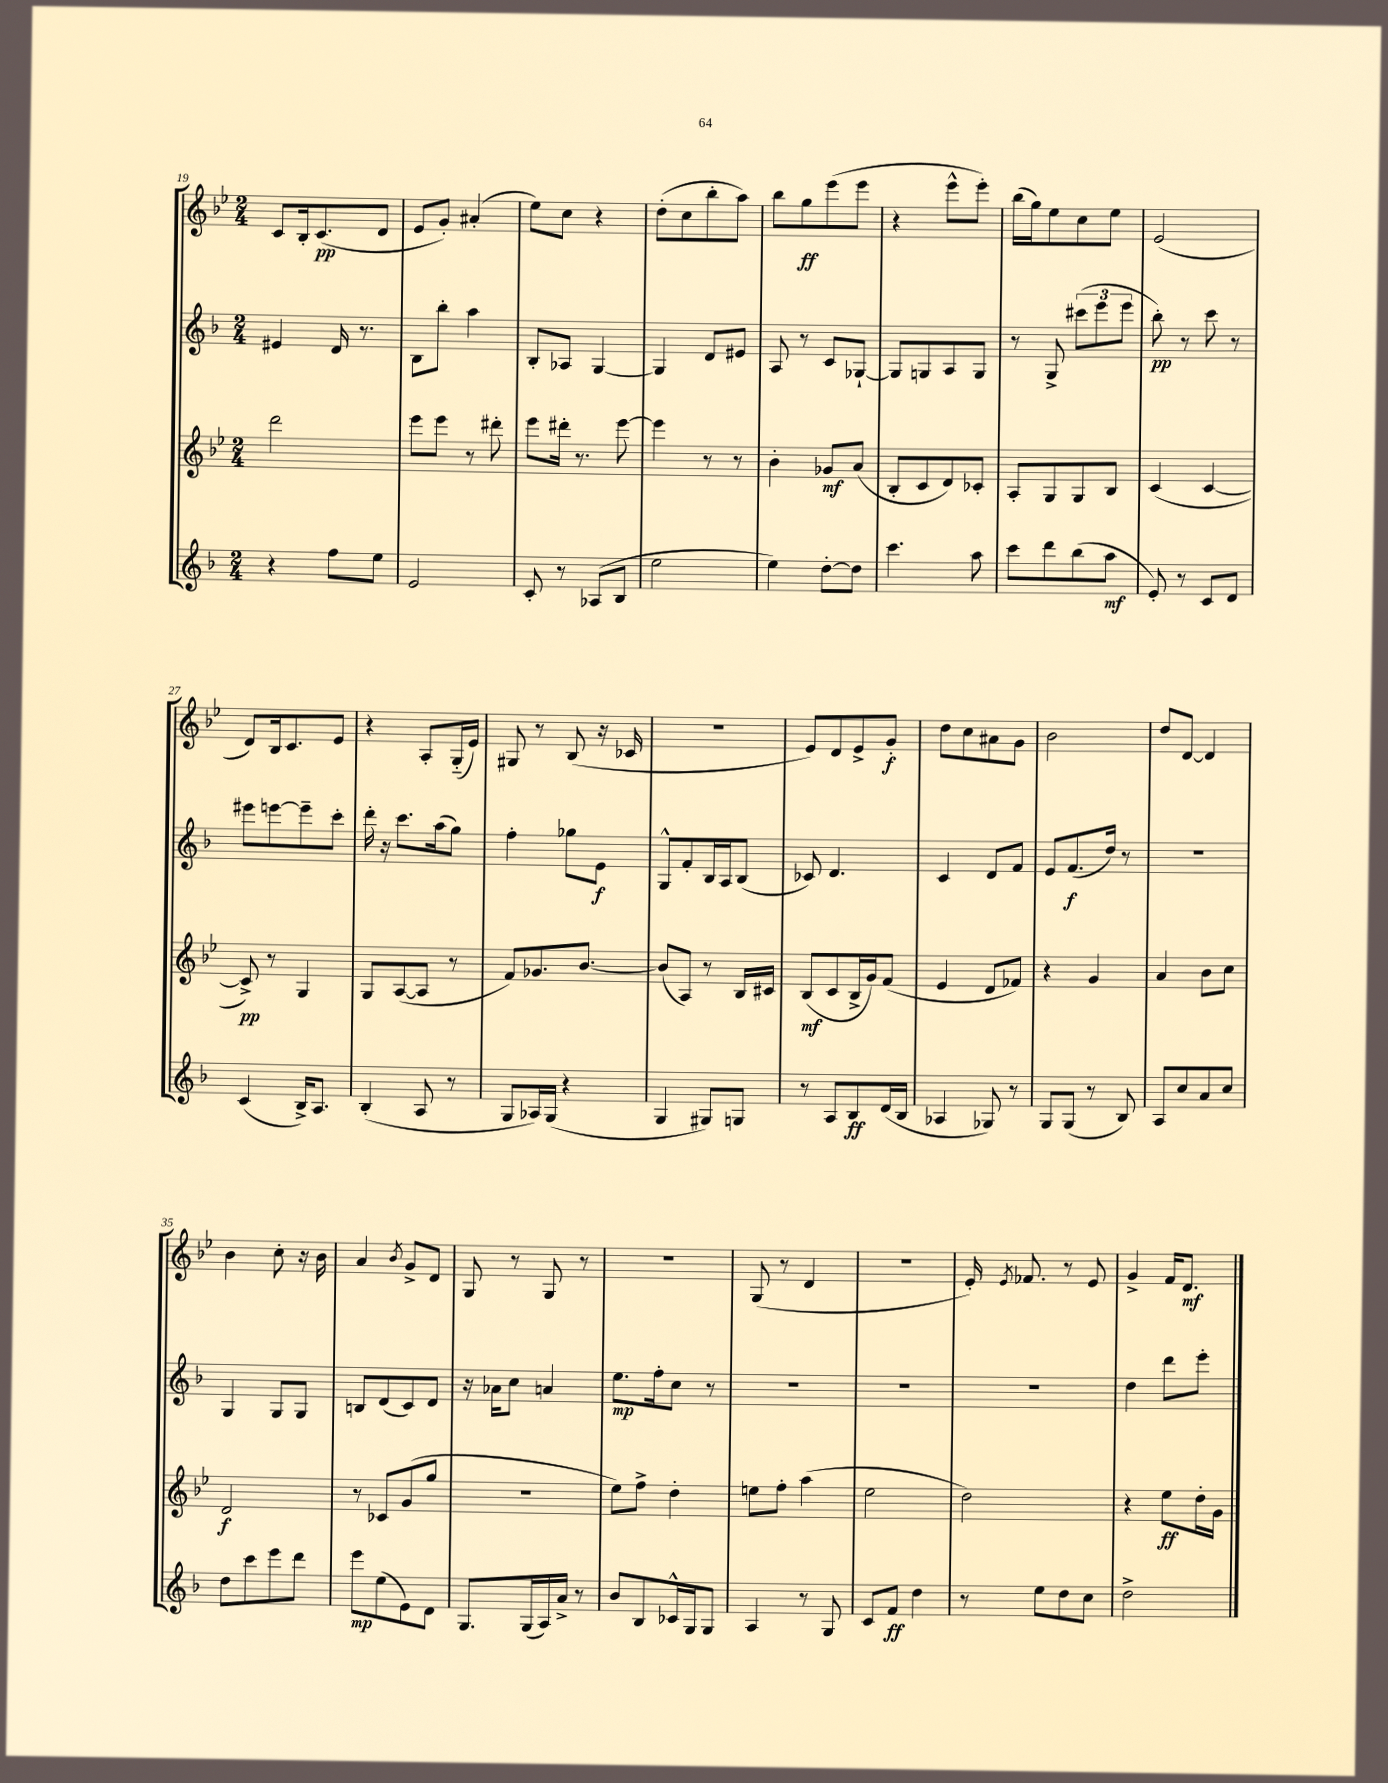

**kern	**kern	**kern	**kern
*staff4	*staff3	*staff2	*staff1
*clefG2	*clefG2	*clefG2	*clefG2
*k[b-]	*k[b-e-]	*k[b-]	*k[b-e-]
*M2/4	*M2/4	*M2/4	*M2/4
4r	2ddd	4e#	8c
.	.	.	16B-'
.	.	.	(8.c
8ff	.	16d	.
.	.	8.r	.
8ee	.	.	8d
=	=	=	=
2e	8eee-	8B-	8e-
.	8eee-	8bb-'	8g')
.	8r	4aa	(4a#'
.	8ddd#'	.	.
=	=	=	=
8c'	8eee-	8B-'	8ee-)
8r	16ddd#'	8A-	8cc
.	8.r	.	.
(8A-	.	[4G	4r
8B-	[8eee-	.	.
=	=	=	=
2ee	4eee-]	4G]	(8dd'
.	.	.	8cc
.	8r	8d	8bb-'
.	8r	8e#	8aa)
=	=	=	=
4ee)	4b-'	8A	8bb-
.	.	8r	8gg
[8dd'	8g-	8c	(8eee-
8dd]	(8a	[8G-`	8eee-
=	=	=	=
4.ccc	8B-'	8G-]	4r
.	8c	8G	.
.	8d)	8A	8eee-^^
8aa	8c-'	8G	8eee-')
=	=	=	=
8ccc	8A'	8r	(16bb-
.	.	.	16gg)
8ddd	8G	8G^	8ee-
(8bb-	8G	(12ccc#	8cc
.	.	12eee	.
8aa	8B-	.	8ee-
.	.	12eee	.
=	=	=	=
8e')	(4c	8bb-')	(2e-
8r	.	8r	.
8c	[4c	8ccc	.
8d	.	8r	.
=	=	=	=
(4c	8c^])	8eee#	8d)
.	8r	[8eee	16B-
.	.	.	8.c
16B-^)	4G	8eee~]	.
8.A	.	.	.
.	.	8ccc'	8e-
=	=	=	=
(4B-'	8G	16ddd'	4r
.	.	16r	.
.	([8A	8.ccc	.
8A	8A]	.	8A'
.	.	(16aa	.
8r	8r	8gg)	(16G'~
.	.	.	16e-)
=	=	=	=
8G	8f)	4ff'	8G#
16A-)	8.g-	.	8r
(16G	.	.	.
4r	.	8gg-	(8B-
.	[8.b-	.	.
.	.	8e	16r
.	.	.	16c-
=	=	=	=
4G	(8b-]	8G^^	2r
.	8A)	8f'	.
8G#)	8r	16B-	.
.	.	16A	.
8G	16B-	(8B-	.
.	16c#	.	.
=	=	=	=
8r	(8B-	8c-)	8e-)
8A	8c	4.d	8d
8B-	16B-^	.	8e-^
.	16g)	.	.
(16d	(8f	.	8g'
16B-	.	.	.
=	=	=	=
4A-	4e-	4c	8dd
.	.	.	8cc
8G-)	8d	8d	8a#
8r	8f-)	8f	8g
=	=	=	=
8G	4r	8e	2b-
(8G	.	(8.f	.
8r	4g	.	.
.	.	16dd)	.
8B-)	.	8r	.
=	=	=	=
8A	4a	2r	8dd
8cc	.	.	[8d
8a	8b-	.	4d]
8cc	8cc	.	.
=	=	=	=
8dd	2d	4G	4b-
8ccc	.	.	.
8eee	.	8G	8cc'
8ddd	.	8G	16r
.	.	.	16b-
=	=	=	=
8eee	8r	8B	4a
(8ee	8c-	(8d	.
.	.	.	8qb-
8e)	(8g	8c)	8g^
8d	8gg	8d	8d
=	=	=	=
8.G	2r	16r	8G
.	.	16a-	.
.	.	8cc	8r
(16G	.	.	.
16A)	.	4a	8G
16a^	.	.	.
8r	.	.	8r
=	=	=	=
8b-	8ee-)	8.ee	2r
8B-	8ff^	.	.
.	.	16ff'	.
16c-^^	4dd'	8cc	.
16G	.	.	.
8G	.	8r	.
=	=	=	=
4A	8ee	2r	(8G
.	8ff'	.	8r
8r	(4aa	.	4d
8G	.	.	.
=	=	=	=
8c	2ee-	2r	2r
8f	.	.	.
4dd	.	.	.
=	=	=	=
8r	2dd)	2r	16e-')
.	.	.	8qe-
.	.	.	8.f-
8ee	.	.	.
8dd	.	.	8r
8cc	.	.	8e-
=	=	=	=
2dd^	4r	4dd	4g^
.	8ee-	8ddd	16f
.	.	.	8.d
.	16dd'	8eee'	.
.	16g	.	.
==	==	==	==
*-	*-	*-	*-
